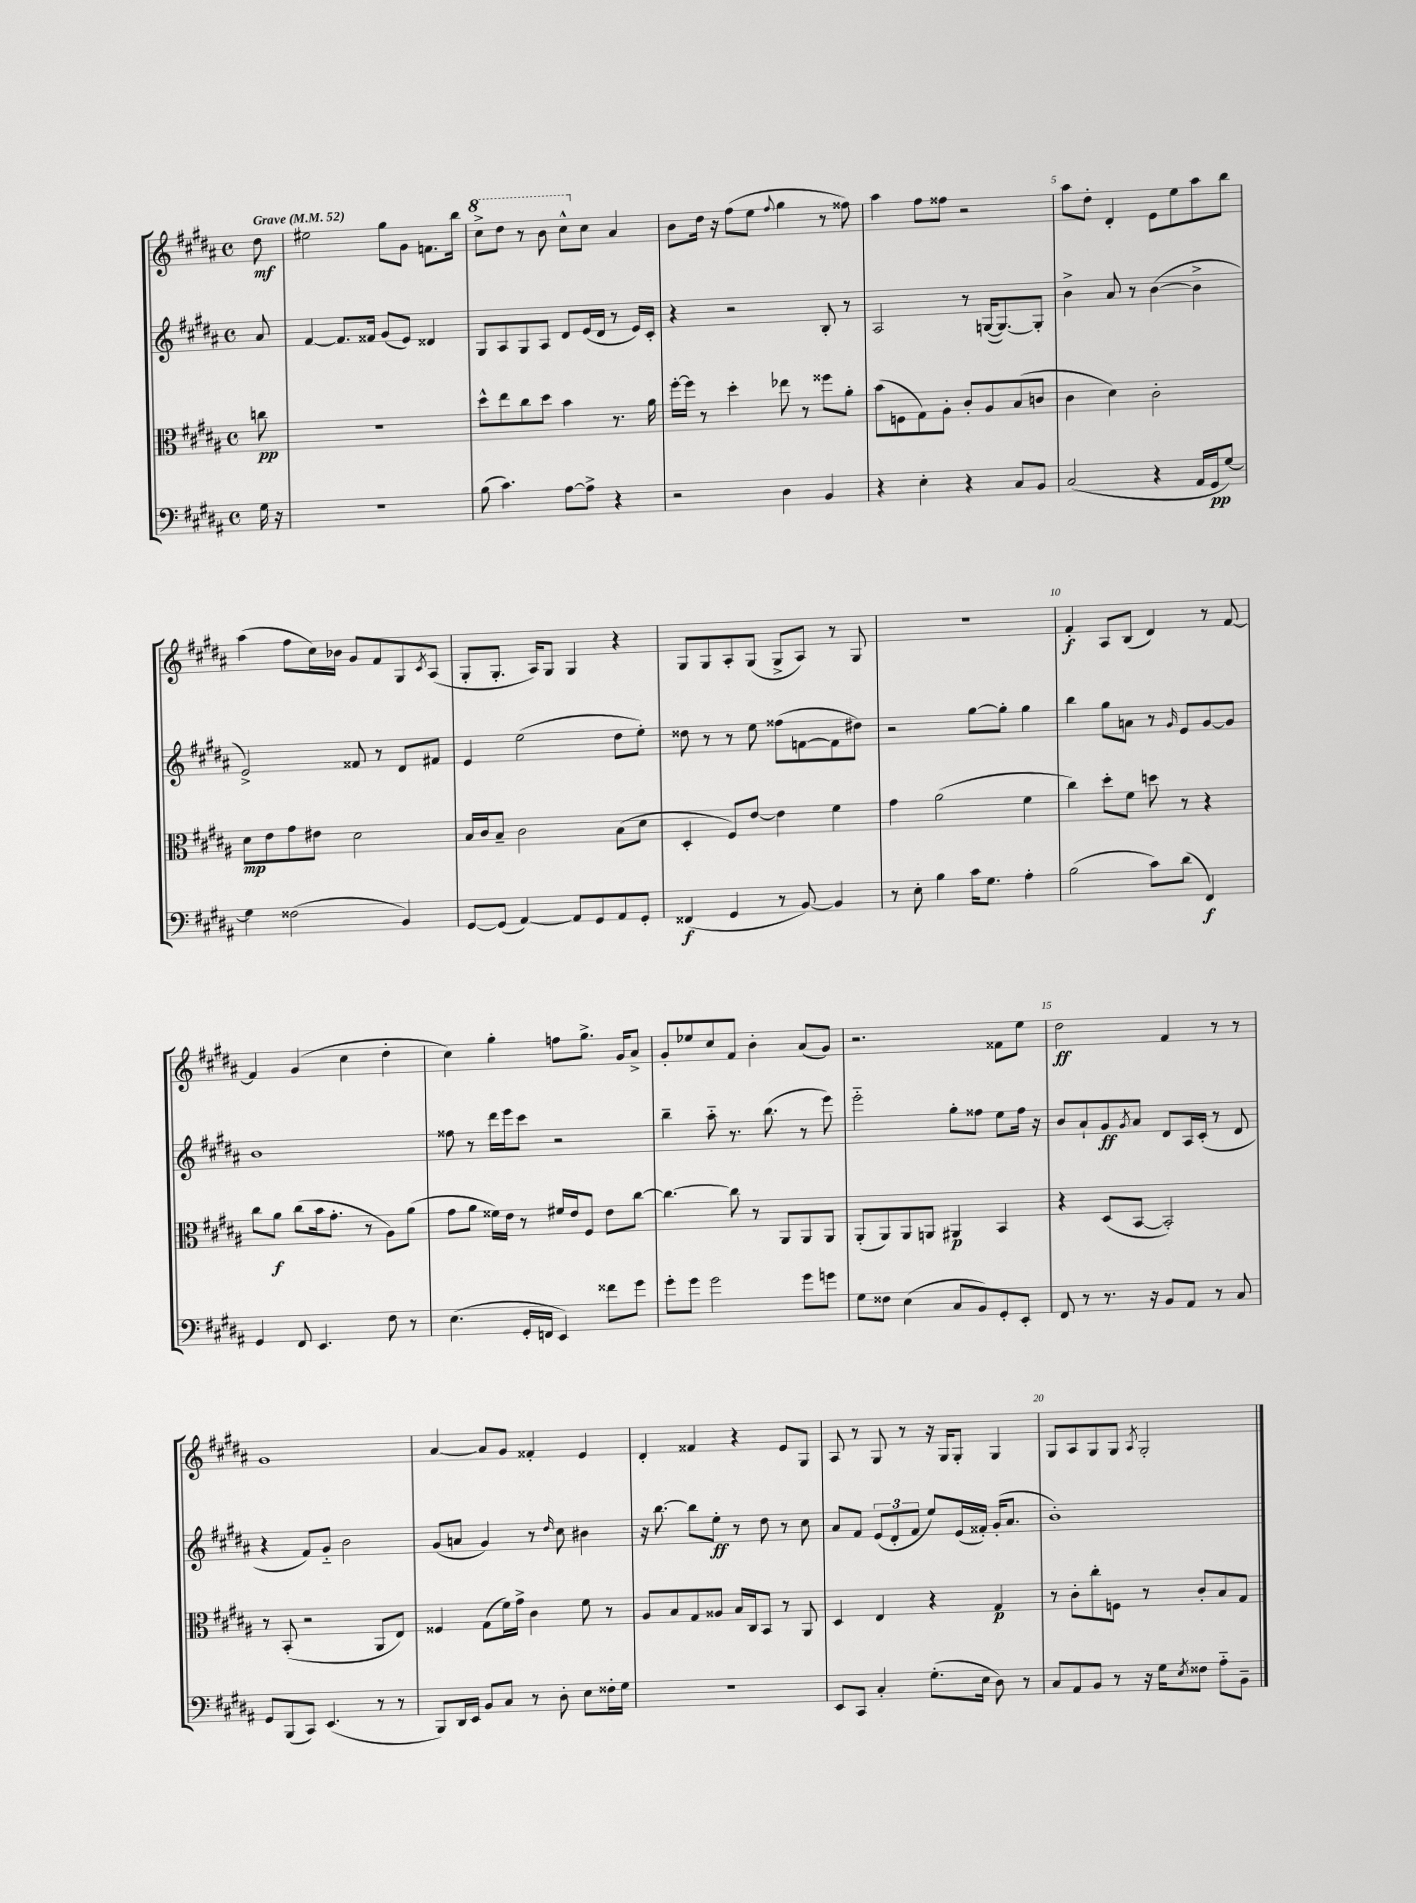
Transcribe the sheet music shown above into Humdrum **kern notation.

**kern	**kern	**kern	**kern
*staff4	*staff3	*staff2	*staff1
*clefF4	*clefC3	*clefG2	*clefG2
*k[f#c#g#d#a#]	*k[f#c#g#d#a#]	*k[f#c#g#d#a#]	*k[f#c#g#d#a#]
*M4/4	*M4/4	*M4/4	*M4/4
*met(c)	*met(c)	*met(c)	*met(c)
*MM52	*MM52	*MM52	*MM52
16G#\	8cc\	8a#/	8dd#\
16r	.	.	.
=	=	=	=
1r	1r	[4f#/	2ee#\
.	.	8.f#/]L	.
.	.	16f##/Jk	.
.	.	(8g#/L	8gg#\L
.	.	8e/J)	8g#\J
.	.	4d##/	8.f\L
.	.	.	16bb\Jk
=	=	=	=
(8B\	8dd#^^\L	8G#/L	8ccc#^\L
4.c#\)	8ee\	8A#/	8ddd#\J
.	8cc#\	8G#/	8r
.	8dd#\J	8A#/J	8bb\
[8A#\L	4b\	8d#/L	8ccc#^^\L
8A#^\]J	.	(16e/L	8cc#\J
.	.	16d#/JJ	.
4r	8.r	8r	4a#/
.	.	16e/LL)	.
.	16a#\	16c#'/JJ	.
=	=	=	=
2r	[16ff#'\LL	4r	8b\L
.	16ff#\]JJ	.	.
.	8r	.	16dd#\Jk
.	.	.	16r
.	4dd#'\	2r	(8ff#\L
.	.	.	8ee\J
.	.	.	8qqff#/
4D#\	8ee-\	.	4gg#\
.	8r	.	.
4BB/	8ff##\L	8B'/	8r
.	8a#'\J	8r	8ff##\)
=	=	=	=
4r	(8b\L	2A#/	4aa#\
.	8F\	.	.
4E'\	8G#\)	.	8ff#\L
.	8A#'\J	.	8ff##\J
4r	8c#'/L	8r	2r
.	8A#/	([16G/LK	.
.	.	8.G/_)	.
8C#/L	(8B/	.	.
8BB/J	8c/J	8G'/]J	.
=	=	=	=
(2C#/	4c#\	4b^\	8aa#\L
.	.	.	8dd#'\J
.	4d#\)	8a#/	4d#'/
.	.	8r	.
4r	2c#'\	([4b\	8e\L
.	.	.	8ee\
16AA#/LL	.	4b^\]	8aa#\
16GG#/J	.	.	.
[8G#/J)	.	.	8bb\J
=	=	=	=
4G#\]	8d#\L	2e^/)	(4aa#\
.	8e\	.	.
(2F##\	8g#\	.	8ff#\L
.	8e#\J	.	16cc#\L)
.	.	.	16b-\JJ
.	2d#\	8f##/	8g#/L
.	.	8r	8f#/
4BB/)	.	8d#/L	8G#/
.	.	.	8qc#/
.	.	8f#/J	(8A#/J
=	=	=	=
[8GG#/L	16B/LL	4e/	8G#'/L
.	16c#/J	.	.
(8GG#/]J	8B~/J	.	8.G#'/J
[4AA#/)	2c#\	(2ee\	.
.	.	.	16A#/LK)
.	.	.	8G#/J
8AA#/]L	.	.	4G#/
8GG#/	.	.	.
8AA#/	(8B\L	8dd#\L	4r
8GG#'/J	8d#\J	8ee'\J)	.
=	=	=	=
(4FF##/	4D#'/	8dd##\	8G#/L
.	.	8r	8G#/
4GG#/	8F#/L)	8r	8A#'/
.	[8e/J	8ee\	(8G#/J
8r	4e\]	(8ff##\L	8G#^/L
[8BB/)	.	[8f\	8A#/J)
4BB/]	4f#\	8f\]	8r
.	.	8dd#\J)	8G#/
=	=	=	=
8r	4g#\	2r	1r
8E'\	.	.	.
4B\	(2a#\	.	.
16c#\LK	.	[8gg#\L	.
8.G#\J	.	.	.
.	.	8gg#'\]J	.
4A#'\	4f#\	4gg#\	.
=	=	=	=
(2B\	4cc#\)	4bb\	4f#'/
.	8dd#'\L	8gg#\L	8A#/L
.	8f#\J	8a\J	(8B/J
8c#\L)	8dd\	8r	4d#/)
.	.	16qqg#/	.
(8d#\J	8r	8e/L	.
4FF#/)	4r	[8g#/	8r
.	.	8g#/]J	[8f#/
=	=	=	=
4GG#/	8cc#\L	1b	4f#/]
.	8a#\J	.	.
8FF#/	(8cc#\L	.	(4g#/
4.EE/	16b\k	.	.
.	8.g#'\J	.	.
.	.	.	4cc#\
.	8r	.	.
8F#\	8A#\L)	.	4dd#'\
8r	(8a#\J	.	.
=	=	=	=
(4.E\	8g#\L	8ff##\	4cc#\)
.	8a#\J	8r	.
.	16f##\LL)	16ddd#\LL	4gg#'\
.	16e\JJ	16eee\J	.
16GG#'/LL	8r	8ccc#\J	.
16FF/JJ	.	.	.
4EE/)	16f#/LL	2r	8ff\L
.	16e/J	.	.
.	8F#/J	.	8.gg#^\J
8f##\L	8e\L	.	.
.	.	.	16g#/LK
8g#\J	[8cc#\J	.	8a#^/J
=	=	=	=
8g#'\L	4.cc#\_	4bb~\	8g#'/L
8g#\J	.	.	8ee-/
2g#\	.	8aa#'~\	8cc#/
.	8cc#\]	8.r	8f#/J
.	8r	.	4b'\
.	.	(8.bb\	.
.	8AA#/L	.	.
8g#\L	8AA#/	8r	(8a#/L
8g\J	8AA#/J	8eee\)	8g#/J)
=	=	=	=
8G#\L	(8AA#'/L	2eee'~\	2.r
8F##\J	8AA#/)	.	.
(4E\	8AA#/	.	.
.	8AA/J	.	.
8C#/L	4AA#/	8gg#'\L	.
8BB/)	.	8ff##\J	.
8GG#'/	4BB/	8ee\L	8f##\L
8EE'/J	.	16ff##\Jk	8ee\J
.	.	16r	.
=	=	=	=
8FF#/	4r	8b/L	2dd#\
8r	.	8a#`/	.
8.r	(8D#/L	8g#/	.
.	.	8qg#/	.
.	[8BB/J	8a#/J	.
16r	.	.	.
8BB/L	2BB'/])	8d#/L	4f#/
8AA#/J	.	16A#/L	.
.	.	(16c#'/JJ	.
8r	.	8r	8r
8C#/	.	8d#/	8r
=	=	=	=
8GG#/L	8r	4r	1g#
(8BBB/	(8BB'/	.	.
8CC#/J)	2r	8f#/L)	.
(4.EE/	.	8g#'~/J	.
.	.	2b\	.
8r	8AA#/L	.	.
8r	8E/J)	.	.
=	=	=	=
8BBB/L)	4F##/	(8g#/L	[4a#/
16DD#/L	.	8a/J	.
16EE/JJ	.	.	.
8BB/L	(8G#\L	4g#/)	8a#/]L
8C#/J	16f#\L)	.	8g#/J
.	16g#^\JJ	.	.
8r	4c#\	8r	4f##'/
.	.	16qqdd#/	.
8D#'\	.	8cc#\	.
8E\L	8f#\	4b#\	4e/
16F##'\L	8r	.	.
16G#\JJ	.	.	.
=	=	=	=
1r	8A#/L	16r	4d#'/
.	.	[8.bb\	.
.	8B/	.	.
.	8G#/	8bb\]L	4f##/
.	8A##/J	8ee'\J	.
.	16B/LL	8r	4r
.	16C#/J	.	.
.	8BB/J	8dd#\	.
.	8r	8r	8e/L
.	8AA#/	8cc#\	8G#/J
=	=	=	=
8EE/L	4D#/	8a#/L	8A#/
8CC#/J	.	8f#/J	8r
4C#'/	4E/	(12e/L	8G#/
.	.	12d#'/	.
.	.	.	8r
.	.	12f#/J	.
(8.G#'\L	4r	8ee/L)	16r
.	.	.	16G#/LK
.	.	(16e/L	8G#'/J
16E\Jk	.	16f##'/JJ)	.
8D#\)	4G#/	(16g#'/LK	4G#/
.	.	8.a#/J	.
8r	.	.	.
=	=	=	=
8C#/L	8r	1b')	8G#/L
8AA#/	8c#'\L	.	8A#/
8BB/J	8cc#'\	.	8G#/
8r	8F\J	.	8G#/J
.	.	.	8qA#/
16r	8r	.	2G#'/
16G#\LK	.	.	.
8qE/	.	.	.
8F##\J	8c#'/L	.	.
8A#'~\L	8B/	.	.
8BB~\J	8G#/J	.	.
==	==	==	==
*-	*-	*-	*-
